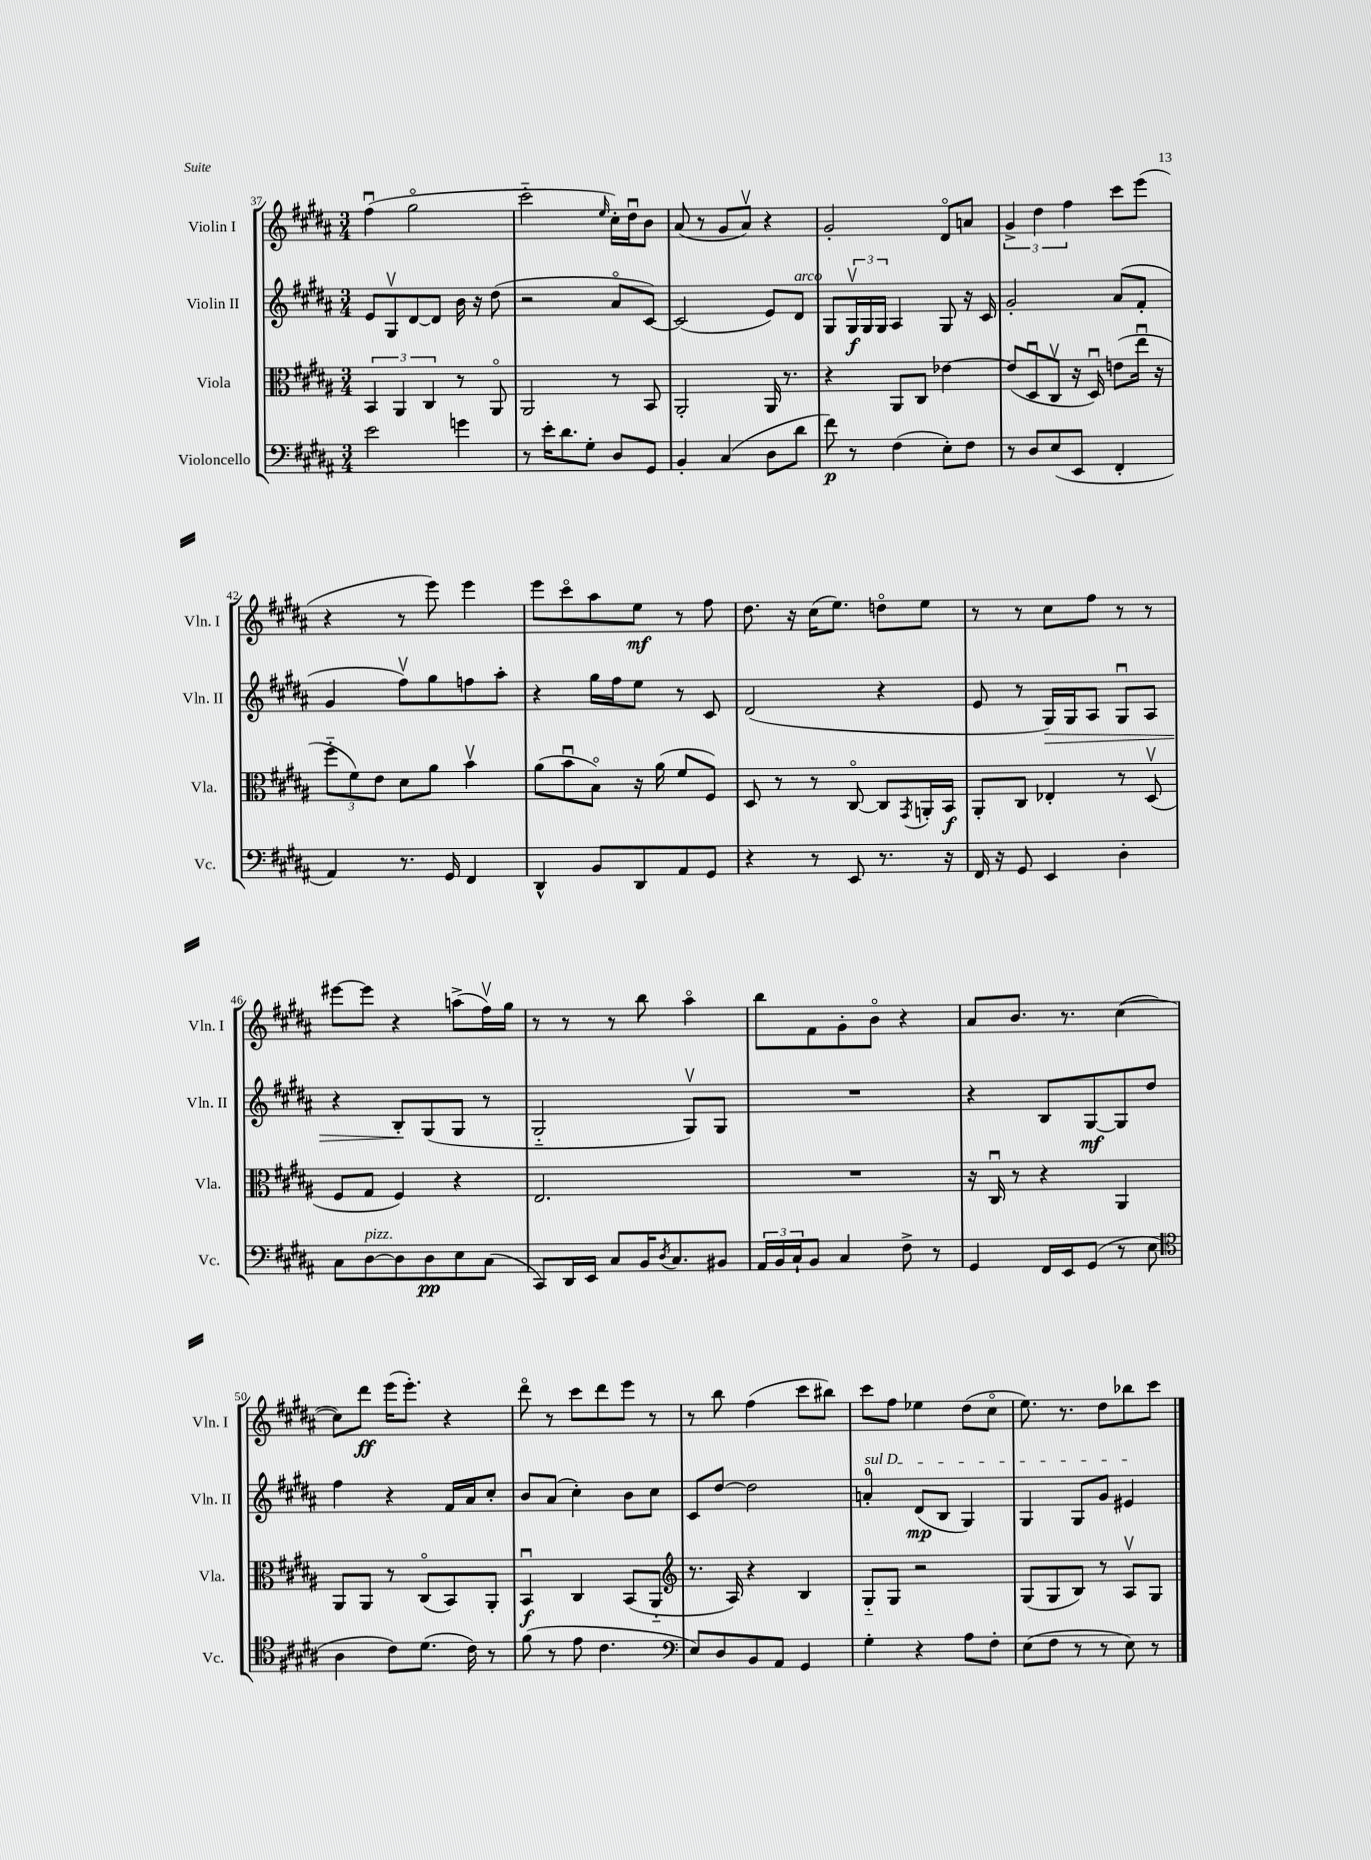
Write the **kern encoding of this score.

**kern	**dynam	**kern	**dynam	**kern	**dynam	**kern	**dynam
*part4	*part4	*part3	*part3	*part2	*part2	*part1	*part1
*staff4	*staff4	*staff3	*staff3	*staff2	*staff2	*staff1	*staff1
*I"Violoncello	*	*I"Viola	*	*I"Violin II	*	*I"Violin I	*
*I'Vc.	*	*I'Vla.	*	*I'Vln. II	*	*I'Vln. I	*
*clefF4	*	*clefC3	*	*clefG2	*	*clefG2	*
*k[f#c#g#d#a#]	*	*k[f#c#g#d#a#]	*	*k[f#c#g#d#a#]	*	*k[f#c#g#d#a#]	*
*M3/4	*	*M3/4	*	*M3/4	*	*M3/4	*
=37	=37	=37	=37	=37	=37	=37	=37
2e\	.	6BB/	.	8e/L	.	(4ff#u\	.
.	.	.	.	8G#v/	.	.	.
.	.	6AA#/	.	.	.	.	.
.	.	.	.	[8d#/	.	2gg#\	.
.	.	6C#/	.	.	.	.	.
.	.	.	.	8d#/J]	.	.	.
4gn\	.	8r	.	16b\	.	.	.
.	.	.	.	16r	.	.	.
.	.	8AA#/	.	(8dd#\	.	.	.
=38	=38	=38	=38	=38	=38	=38	=38
8r	.	2AA#/	.	2r	.	2ccc#\	.
16e'\KL	.	.	.	.	.	.	.
8.d#\	.	.	.	.	.	.	.
8G#'\J	.	.	.	.	.	.	.
.	.	.	.	.	.	16qqee/	.
8D#/L	.	8r	.	8a#/L	.	16cc#'\LL)	.
.	.	.	.	.	.	16dd#u\J	.
8GG#/J	.	8BB/	.	[8c#/J)	.	8b\J	.
=39	=39	=39	=39	=39	=39	=39	=39
4BB'/	.	2AA#'/	.	(2c#/]	.	(8a#/	.
.	.	.	.	.	.	8r	.
(4C#/	.	.	.	.	.	8g#/L	.
.	.	.	.	.	.	8a#v/J)	.
8D#\L	.	16AA#/	.	8e/L)	.	4r	.
.	.	8.r	.	.	.	.	.
!	!	!	!	!LO:TX:a:i:t=arco	!	!	!
8d#\J	.	.	.	8d#/J	.	.	.
=40	=40	=40	=40	=40	=40	=40	=40
8f#\)	p	4r	.	8G#/L	.	2g#'/	.
8r	.	.	.	24G#v/L	f	.	.
.	.	.	.	24G#/	.	.	.
.	.	.	.	24G#/JJ	.	.	.
(4F#\	.	8AA#/L	.	4A#/	.	.	.
.	.	8C#/J	.	.	.	.	.
8E'\L)	.	[4e-X\	.	8G#/	.	8d#/L	.
8F#\J	.	.	.	16r	.	8an/J	.
.	.	.	.	16c#/	.	.	.
=41	=41	=41	=41	=41	=41	=41	=41
8r	.	(8e-/L]	.	2g#'/	.	6g#^/	.
8D#/L	.	8D#u/	.	.	.	.	.
.	.	.	.	.	.	6dd#\	.
(8E/	.	8C#v/J	.	.	.	.	.
.	.	.	.	.	.	6ff#\	.
8EE/J	.	16r	.	.	.	.	.
.	.	16D#u/)	.	.	.	.	.
4FF#'/	.	(8en\L	.	(8a#/L	.	8ccc#\L	.
.	.	16eeu\Jk	.	8f#'/J	.	(8eee\J	.
.	.	16r	.	.	.	.	.
!!LO:LB:g=z
=42	=42	=42	=42	=42	=42	=42	=42
4AA#/)	.	12ff#\L	.	4g#/	.	4r	.
.	.	12f#\)	.	.	.	.	.
.	.	12e\J	.	.	.	.	.
8.r	.	8d#\L	.	8ff#v\L)	.	8r	.
.	.	8a#\J	.	8gg#\	.	8eee\)	.
16GG#/	.	.	.	.	.	.	.
4FF#/	.	4bv\	.	8ffn\	.	4eee\	.
.	.	.	.	8aa#'\J	.	.	.
=43	=43	=43	=43	=43	=43	=43	=43
4DD#^^/	.	(8a#\L	.	4r	.	8eee\L	.
.	.	8bu\	.	.	.	8ccc#\	.
8BB/L	.	8B\J)	.	16gg#\LL	.	8aa#\	.
.	.	.	.	16ff#\J	.	.	.
8DD#/	.	16r	.	8ee\J	.	8ee\J	mf
.	.	(16a#\	.	.	.	.	.
8AA#/	.	8f#/L	.	8r	.	8r	.
8GG#/J	.	8F#/J)	.	8c#/	.	8ff#\	.
=44	=44	=44	=44	=44	=44	=44	=44
4r	.	8D#/	.	(2d#/	.	8.dd#\	.
.	.	8r	.	.	.	.	.
.	.	.	.	.	.	16r	.
8r	.	8r	.	.	.	(16cc#\KL	.
.	.	.	.	.	.	8.ee\J)	.
8EE/	.	[8C#/	.	.	.	.	.
8.r	.	8C#/L]	.	4r	.	8ddn\L	.
.	.	8qGG#/	.	.	.	.	.
.	.	16AAn'/L	.	.	.	8ee\J	.
16r	.	16BB/JJ	f	.	.	.	.
=45	=45	=45	=45	=45	=45	=45	=45
16FF#/	.	8AA#'/L	.	8e/	.	8r	.
16r	.	.	.	.	.	.	.
8GG#/	.	8C#/J	.	8r	.	8r	.
!	!	!	!	!	!LO:HP:b	!	!
4EE/	.	4E-X'/	.	16G#/LL)	>	8cc#\L	.
.	.	.	.	16G#/J	.	.	.
.	.	.	.	8A#/J	.	8ff#\J	.
4D#'\	.	8r	.	8G#u/L	.	8r	.
.	.	(8D#v/	.	8A#/J	.	8r	.
!!LO:LB:g=z
=46	=46	=46	=46	=46	=46	=46	=46
8C#\L	.	8F#/L	.	4r	.	[8eee#X\L	.
!LO:TX:a:i:t=pizz.	!	!	!	!	!	!	!
[8D#\	.	8G#/J	.	.	.	8eee#\J]	.
8D#\]	.	4F#/)	.	8B'/L	.	4r	.
8D#\	pp	.	.	(8G#/	]	.	.
8E\	.	4r	.	8G#/J	.	(8aan^\L	.
(8C#\J	.	.	.	8r	.	16ff#v\L)	.
.	.	.	.	.	.	16gg#\JJ	.
=47	=47	=47	=47	=47	=47	=47	=47
8CC#/L)	.	2.E/	.	2G#/	.	8r	.
16DD#/L	.	.	.	.	.	8r	.
16EE/JJ	.	.	.	.	.	.	.
8C#/L	.	.	.	.	.	8r	.
16BB/K	.	.	.	.	.	8bb\	.
8qD#/	.	.	.	.	.	.	.
8.C#/	.	.	.	.	.	.	.
.	.	.	.	8G#v/L)	.	4aa#\	.
8BB#X/J	.	.	.	8G#/J	.	.	.
=48	=48	=48	=48	=48	=48	=48	=48
24AA#/LL	.	2.r	.	2.r	.	8bb\L	.
24BB/	.	.	.	.	.	.	.
24C#`/J	.	.	.	.	.	.	.
8BB/J	.	.	.	.	.	8f#\	.
4C#/	.	.	.	.	.	8g#'\	.
.	.	.	.	.	.	8b\J	.
8F#^\	.	.	.	.	.	4r	.
8r	.	.	.	.	.	.	.
=49	=49	=49	=49	=49	=49	=49	=49
4GG#/	.	16r	.	4r	.	8a#/L	.
.	.	16C#u/	.	.	.	.	.
.	.	8r	.	.	.	8.b/J	.
16FF#/LL	.	4r	.	8B/L	.	.	.
16EE/J	.	.	.	.	.	8.r	.
(8GG#/J	.	.	.	[8G#/	mf	.	.
8r	.	4AA#/	.	8G#/]	.	([4cc#\	.
8E\	.	.	.	8dd#/J	.	.	.
!!LO:LB:g=z
=50	=50	=50	=50	=50	=50	=50	=50
*clefC4	*	*	*	*	*	*	*
4A#\	.	8AA#/L	.	4ff#\	.	8cc#\L])	.
.	.	8AA#/J	.	.	.	8ddd#\J	ff
8c#\L)	.	8r	.	4r	.	(16eee\KL	.
.	.	.	.	.	.	8.eee'\J)	.
(8.d#\J	.	(8C#/L	.	.	.	.	.
.	.	8BB/)	.	16f#/LL	.	4r	.
16c#\)	.	.	.	16a#/J	.	.	.
8r	.	8AA#'/J	.	8cc#'/J	.	.	.
=51	=51	=51	=51	=51	=51	=51	=51
(8f#\	.	4BBu/	f	8b/L	.	8ddd#\	.
8r	.	.	.	(8a#/J	.	8r	.
8e\	.	4C#/	.	4cc#'\)	.	8ccc#\L	.
4.c#\	.	.	.	.	.	8ddd#\	.
.	.	(8BB/L	.	8b\L	.	8eee\J	.
.	.	8AA#/J	.	8cc#\J	.	8r	.
=52	=52	=52	=52	=52	=52	=52	=52
*clefF4	*	*clefG2	*	*	*	*	*
8E/L)	.	8.r	.	8c#/L	.	8r	.
8D#/	.	.	.	[8dd#/J	.	8bb\	.
.	.	16A#/)	.	.	.	.	.
8BB/	.	4r	.	2dd#\]	.	(4ff#\	.
8AA#/J	.	.	.	.	.	.	.
4GG#/	.	4B/	.	.	.	8ccc#\L	.
.	.	.	.	.	.	8bb#X\J)	.
=53	=53	=53	=53	=53	=53	=53	=53
!	!	!	!	!LO:TX:a:i:t=sul D	!	!	!
4G#'\	.	8G#/L	.	4an'/	.	8ccc#\L	.
.	.	8G#/J	.	.	.	8ff#\J	.
4r	.	2r	.	(8d#/L	mp	4ee-X\	.
.	.	.	.	8B/J	.	.	.
8A#\L	.	.	.	4G#/)	.	(8dd#\L	.
8F#'\J	.	.	.	.	.	8cc#\J	.
=54	=54	=54	=54	=54	=54	=54	=54
(8E\L	.	(8G#/L	.	4G#/	.	8.ee\)	.
8F#\J	.	8G#/	.	.	.	.	.
.	.	.	.	.	.	8.r	.
8r	.	8B/J)	.	8G#/L	.	.	.
8r	.	8r	.	8g#/J	.	8dd#\L	.
8E\)	.	8A#v/L	.	4e#X/	.	8bb-X\	.
8r	.	8G#/J	.	.	.	8ccc#\J	.
==	==	==	==	==	==	==	==
*-	*-	*-	*-	*-	*-	*-	*-
